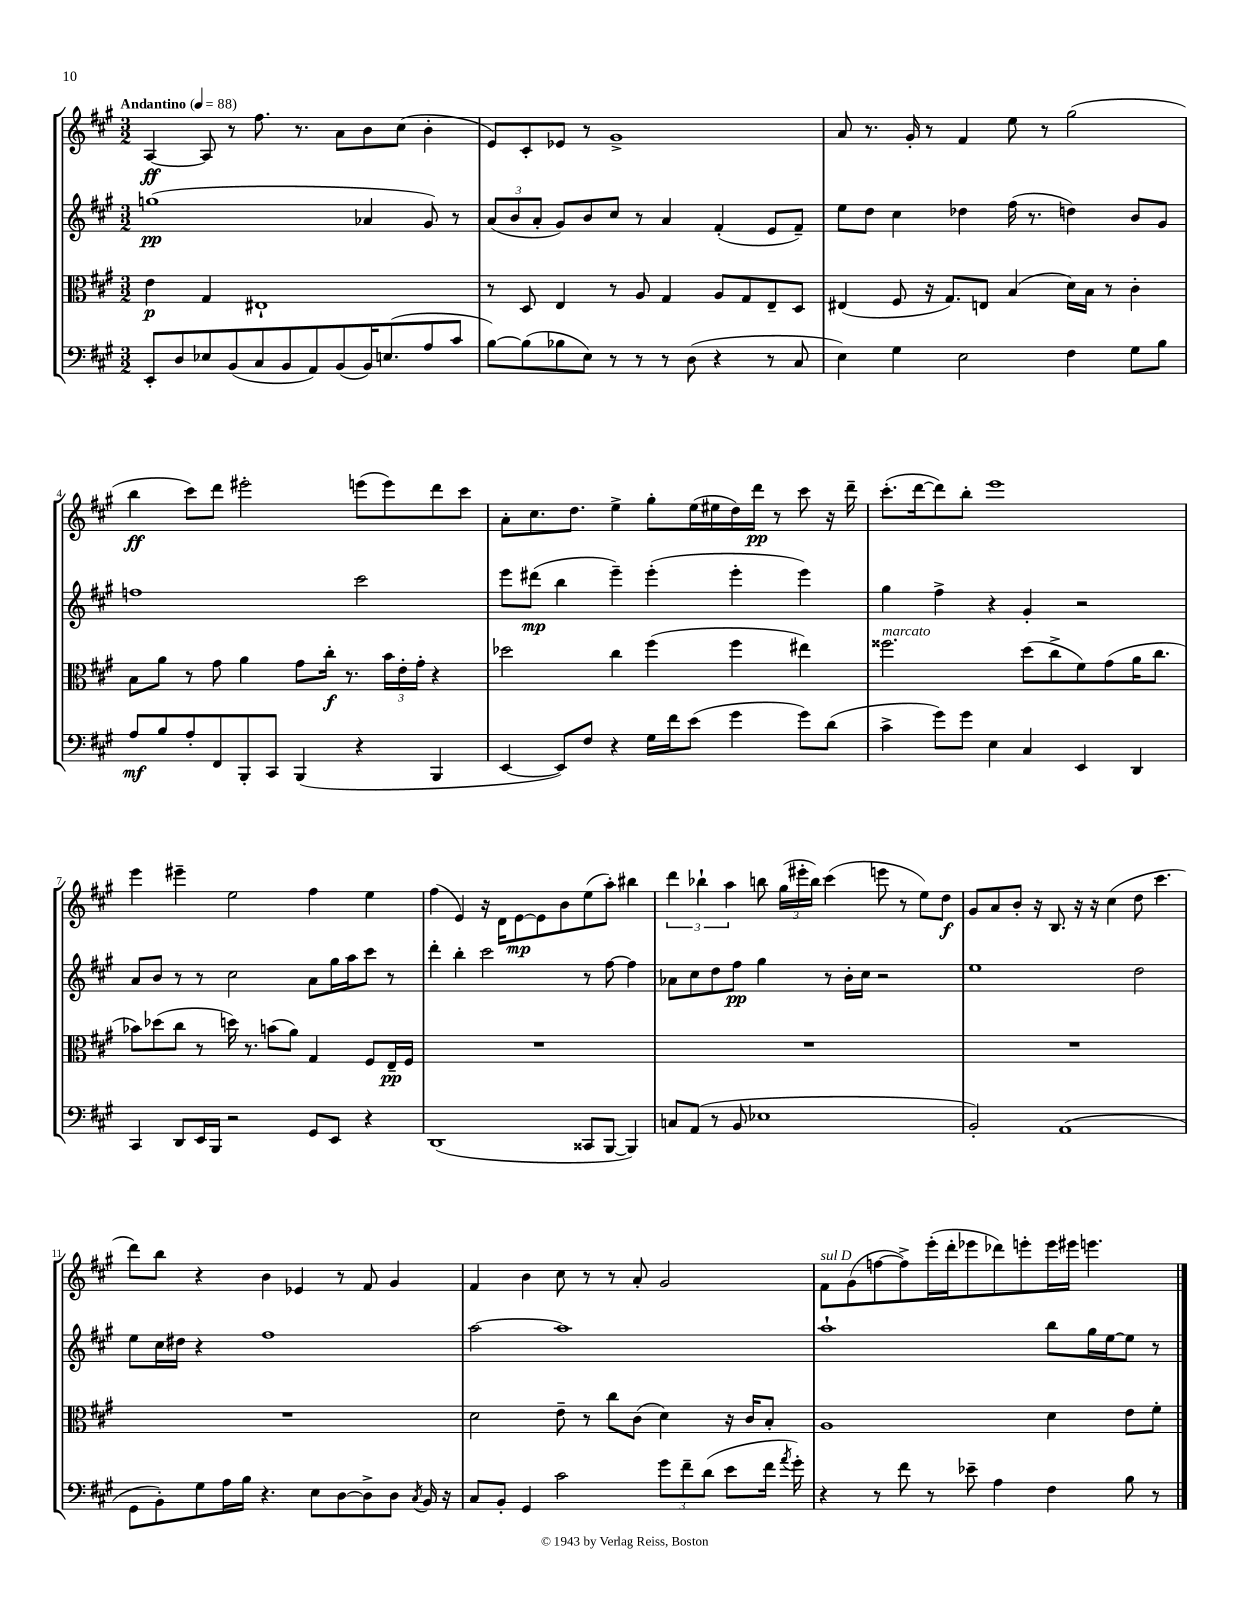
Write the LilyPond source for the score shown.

<<
\new StaffGroup <<
\new Staff = "s0" {
    \clef treble \key a \major \numericTimeSignature \time 3/2 \tempo "Andantino" 4 = 88
    \autoBeamOff a4~\ff a8 r8 fis''8. r8. a'8[ b'8 cis''8]( b'4-. |
    e'8[) cis'8-. ees'8] r8 gis'1-> |
    a'8 r8. gis'16-. r8 fis'4 e''8 r8 gis''2( |
    b''4\ff cis'''8[) d'''8] eis'''2-. e'''8[( e'''8) d'''8 cis'''8] |
    a'8[-. cis''8. d''8.] e''4-> gis''8[-. e''16( eis''16 d''16) d'''16]\pp r8 cis'''8 r16 d'''16-- |
    cis'''8.[-.( d'''16~ d'''8) b''8]-. e'''1 |
    e'''4 eis'''4-- e''2 fis''4 e''4 |
    fis''4( e'4) r16 d'16[ e'8~\mp e'8 b'8 e''8( a''8]-.) bis''4 |
    \tuplet 3/2 { d'''4 bes''4-! a''4 } b''8 \tuplet 3/2 { gis''16[( eis'''16-. b''16]) } cis'''4( e'''8 r8 e''8[) d''8]\f |
    gis'8[ a'8 b'8]-. r16 b8. r16 r16 cis''4( d''8 cis'''4. |
    d'''8[) b''8] r4 b'4 ees'4 r8 fis'8 gis'4 |
    fis'4 b'4 cis''8 r8 r8 a'8-. gis'2 |
    fis'8[^\markup { \italic "sul D" } gis'8( f''8~ f''8->) e'''16-.( d'''16-. ees'''8 des'''8) e'''8-. e'''16 eis'''16] e'''4. \bar "|." |
}
\new Staff = "s1" {
    \clef treble \key a \major \numericTimeSignature \time 3/2
    \autoBeamOff g''1\pp( aes'4 gis'8) r8 |
    \tuplet 3/2 { a'8[( b'8 a'8]-. } gis'8[) b'8 cis''8] r8 a'4 fis'4-.( e'8[ fis'8]--) |
    e''8[ d''8] cis''4 des''4 fis''16( r8. d''4) b'8[ gis'8] |
    f''1 cis'''2 |
    e'''8[ dis'''8]\mp( b''4 e'''4--) e'''4-.( e'''4-. e'''4) |
    gis''4 fis''4-> r4 gis'4-. r2 |
    a'8[ b'8] r8 r8 cis''2 a'8[ gis''16 a''16 cis'''8] r8 |
    d'''4-. b''4-. cis'''2 r8 fis''8~ fis''4 |
    aes'8[ cis''8 d''8 fis''8]\pp gis''4 r8 b'16[-. cis''16] r2 |
    e''1 d''2 |
    e''8[ cis''16 dis''16] r4 fis''1 |
    a''2~ a''1 |
    a''1-! b''8[ gis''16 e''16~ e''8] r8 \bar "|." |
}
\new Staff = "s2" {
    \clef alto \key a \major \numericTimeSignature \time 3/2
    \autoBeamOff e'4\p gis4 eis1-! |
    r8 d8 e4 r8 a8 gis4 a8[ gis8 e8-- d8] |
    eis4( fis8 r16 gis8.[) e8] b4( d'16[) b16] r8 cis'4-. |
    b8[ a'8] r8 gis'8 a'4 gis'8[ cis''16]-.\f r8. \tuplet 3/2 { b'16[ e'16-. gis'16]-. } r4 |
    des''2 cis''4 fis''4( fis''4 eis''4) |
    fisis''2.^\markup { \italic "marcato" } d''8[( cis''8-> fis'8) gis'8( a'16 cis''8.] |
    bes'8[) des''8( cis''8] r8 d''16) r8. b'8[( a'8]) gis4 fis8[ e16--\pp fis16] |
    R1. |
    R1. |
    R1. |
    R1. |
    d'2 e'8-- r8 cis''8[ cis'8]( d'4) r16 cis'16[ b8]-. |
    a1 d'4 e'8[ fis'8]-. \bar "|." |
}
\new Staff = "s3" {
    \clef bass \key a \major \numericTimeSignature \time 3/2
    \autoBeamOff e,8[-. d8 ees8 b,8( cis8 b,8 a,8) b,8( b,16) e8.( a8 cis'8] |
    b8[~) b8( bes8 e8]) r8 r8 r8 d8( r4 r8 cis8 |
    e4) gis4 e2 fis4 gis8[ b8] |
    a8[\mf b8 a8-. fis,8 b,,8-. cis,8] b,,4( r4 b,,4 |
    e,4~ e,8[) fis8] r4 gis16[ fis'16 e'8]( gis'4 gis'8[) d'8]( |
    cis'4-> gis'8[) gis'8] e4 cis4 e,4 d,4 |
    cis,4 d,8[ e,16 b,,16] r2 gis,8[ e,8] r4 |
    d,1( cisis,8[ b,,8]~ b,,4) |
    c8[ a,8]( r8 b,8 ees1 |
    b,2-.) a,1( |
    gis,8[ b,8-.) gis8 a16 b16] r4. e8[ d8~ d8-> d8] \acciaccatura { cis8 } b,16 r16 |
    cis8[ b,8]-. gis,4 cis'2 \tuplet 3/2 { gis'8[ fis'8-- d'8]( } e'8[ fis'16] \acciaccatura { a'8 } gis'16-.) |
    r4 r8 fis'8 r8 ees'8-- a4 fis4 b8 r8 \bar "|." |
}
>>
>>
